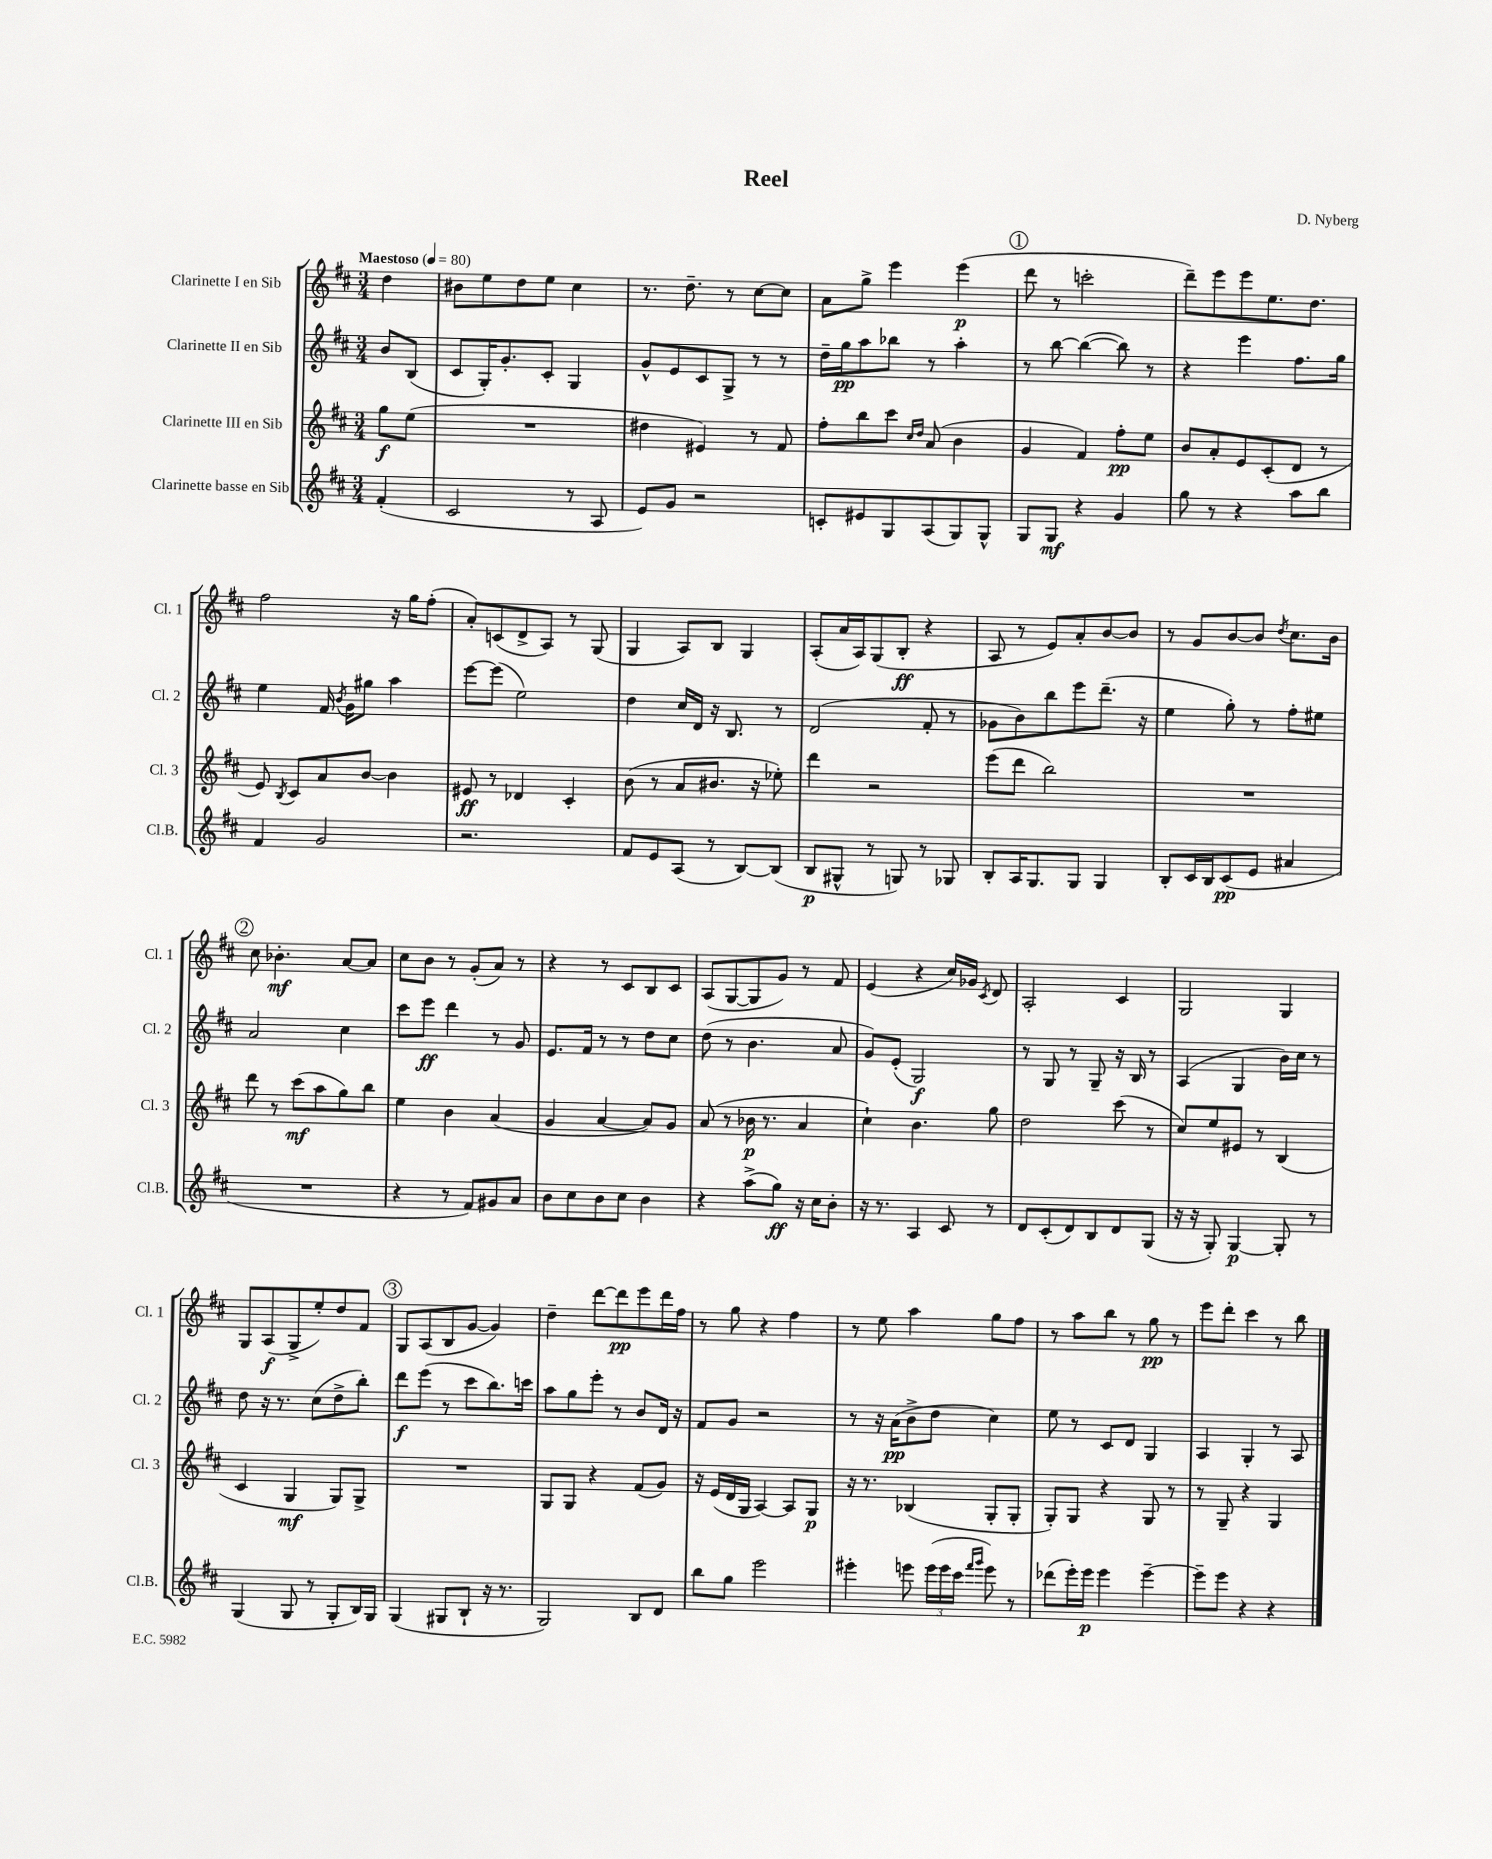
\header { title = "Reel" composer = "D. Nyberg" }
<<
\new StaffGroup <<
\new Staff = "s0" \with { instrumentName = "Clarinette I en Sib" shortInstrumentName = "Cl. 1" } {
    \clef treble \key d \major \numericTimeSignature \time 3/4 \partial 4 \tempo "Maestoso" 4 = 80
    \autoBeamOff d''4 |
    bis'8[ e''8 d''8 e''8] cis''4 |
    r8. d''8.-- r8 cis''8[~ cis''8] |
    a'8[ g''8]-> e'''4 e'''4\p( |
    \mark \markup { \circle "1" } d'''8 r8 c'''2-. |
    d'''8[--) e'''8 e'''8 e''8. d''8.] |
    fis''2 r16 g''16[ fis''8]-.( |
    a'8[-.) c'8( d'8-> a8]) r8 g8( |
    g4 a8[) b8] g4 |
    a8[-.( a'16 a16) g8( b8]-.\ff r4 |
    a8 r8 e'8[) a'8-. b'8~ b'8] |
    r8 g'8[ b'8~ b'8] \acciaccatura { d''8 } cis''8.[ b'16] |
    \mark \markup { \circle "2" } cis''8 bes'4.-.\mf a'8[~ a'8] |
    cis''8[ b'8] r8 g'8[-.( a'8]) r8 |
    r4 r8 cis'8[ b8 cis'8] |
    a8[( g8~ g8 g'8]) r8 fis'8 |
    e'4( r4 cis''16[) ges'16] \acciaccatura { cis'8 } d'8 |
    a2-. cis'4 |
    g2 g4 |
    g8[ a8\f( g8-> e''8-.) d''8 fis'8] |
    \mark \markup { \circle "3" } g8[ a8( b8 g'8]~ g'4) |
    d''4-- d'''8[~ d'''8\pp e'''8 d'''16 fis''16] |
    r8 g''8 r4 fis''4 |
    r8 e''8 a''4 g''8[ fis''8] |
    r8 a''8[ b''8] r8 g''8\pp r8 |
    e'''8[ d'''8]-. cis'''4 r8 b''8 \bar "|." |
}
\new Staff = "s1" \with { instrumentName = "Clarinette II en Sib" shortInstrumentName = "Cl. 2" } {
    \clef treble \key d \major \numericTimeSignature \time 3/4 \partial 4
    \autoBeamOff b'8[ b8]( |
    cis'8[ g16-.) g'8.-. cis'8]-. g4 |
    g'8[-^ e'8 cis'8 g8]-> r8 r8 |
    d''16[-- g''16\pp a''8 bes''8] r8 a''4-. |
    \mark \markup { \circle "1" } r8 b''8~ b''4~( b''8) r8 |
    r4 e'''4 fis''8.[ g''16] |
    e''4 fis'16 \acciaccatura { b'8 } g'16[ gis''8] a''4 |
    e'''8[~ e'''8]( e''2) |
    d''4 cis''16[ d'16] r16 b8. r8 |
    d'2( fis'8-. r8 |
    ges'8[ b'8) b''8 e'''8 d'''8.]--( r16 |
    e''4 g''8-.) r8 fis''8[-. eis''8] |
    \mark \markup { \circle "2" } a'2 cis''4 |
    cis'''8[ e'''8]\ff d'''4 r8 g'8 |
    e'8.[ fis'16] r8 r8 d''8[ cis''8] |
    d''8( r8 b'4. a'8 |
    g'8[) e'8]-.( g2\f) |
    r8 g8 r8 g8-- r16 b16 r8 |
    a4( g4 b'16[) cis''16] r8 |
    d''8 r16 r8. cis''8[( d''8-> b''8]-.) |
    \mark \markup { \circle "3" } d'''8[\f e'''8]( r8 cis'''8[ b''8.) c'''16] |
    a''8[ g''8 e'''8]-. r8 b'8[ d'16] r16 |
    fis'8[ g'8] r2 |
    r8 r16 a'16[\pp( b'8-> d''8] cis''4) |
    e''8 r8 cis'8[ d'8] g4 |
    a4 g4-. r8 a8 \bar "|." |
}
\new Staff = "s2" \with { instrumentName = "Clarinette III en Sib" shortInstrumentName = "Cl. 3" } {
    \clef treble \key d \major \numericTimeSignature \time 3/4 \partial 4
    \autoBeamOff g''8[\f e''8]( |
    R2. |
    dis''4 eis'4) r8 fis'8 |
    fis''8[-. b''8 cis'''8] \grace { cis''16[ d''16] } a'8( b'4 |
    \mark \markup { \circle "1" } g'4 fis'4) fis''8[-.\pp e''8] |
    b'8[ a'8-. e'8 cis'8-.( d'8] r8 |
    e'8) \acciaccatura { b8 } cis'8[ a'8 b'8]~ b'4 |
    eis'8\ff r8 des'4 cis'4-. |
    b'8( r8 a'8[ bis'8.] r16 ees''8-.) |
    d'''4 r2 |
    e'''8[( d'''8] b''2) |
    R2. |
    \mark \markup { \circle "2" } d'''8 r8 cis'''8[\mf( a''8 g''8) b''8] |
    e''4 b'4 a'4( |
    g'4 a'4~ a'8[) g'8] |
    a'8( r8 bes'16\p r8. a'4 |
    cis''4-!) b'4. g''8 |
    d''2 cis'''8( r8 |
    cis''8[) e''8 eis'8] r8 b4( |
    cis'4 g4\mf g8[) g8]-> |
    \mark \markup { \circle "3" } R2. |
    g8[ g8] r4 fis'8[( g'8]) |
    r16 e'16[( d'16 g16] a4~) a8[ g8]\p |
    r16 r8. bes4( g8[-. g8]-. |
    g8[-.) g8] r4 g8 r8 |
    r8 g8-- r4 g4 \bar "|." |
}
\new Staff = "s3" \with { instrumentName = "Clarinette basse en Sib" shortInstrumentName = "Cl.B." } {
    \clef treble \key d \major \numericTimeSignature \time 3/4 \partial 4
    \autoBeamOff fis'4-.( |
    cis'2 r8 a8 |
    e'8[) g'8] r2 |
    c'8[-. eis'8 g8 a8( g8) g8]-^ |
    \mark \markup { \circle "1" } g8[ g8]\mf r4 g'4 |
    g''8 r8 r4 a''8[ b''8] |
    fis'4 g'2 |
    r2. |
    fis'8[ e'8 a8]( r8 b8[~) b8]( |
    b8[\p gis8]-^ r8 g8) r8 ges8 |
    b8[-. a16 g8. g8] g4 |
    b8[-. cis'16 b16 cis'8\pp( e'8] ais'4 |
    \mark \markup { \circle "2" } R2. |
    r4 r8 fis'8[) gis'8 a'8] |
    b'8[ cis''8 b'8 cis''8] b'4 |
    r4 a''8[->( g''8]\ff) r16 cis''16[ b'8]-. |
    r16 r8. a4 cis'8 r8 |
    d'8[ cis'8-.( d'8) b8 d'8 g8]( |
    r16 r16 g8-.) g4~\p g8-. r8 |
    g4( g8 r8 g8[-. b16) g16] |
    \mark \markup { \circle "3" } g4( gis8[ b8]-! r16 r8. |
    g2) b8[ d'8] |
    b''8[ g''8] e'''2 |
    eis'''4-. e'''8 \tuplet 3/2 { e'''16[( e'''16 cis'''16] } \grace { fis'''16[ g'''16] } e'''8) r8 |
    des'''8[( e'''16-.) e'''16]\p e'''4 e'''4~-- |
    e'''8[-- e'''8] r4 r4 \bar "|." |
}
>>
>>
\layout { \context { \Score \remove "Bar_number_engraver" } }
